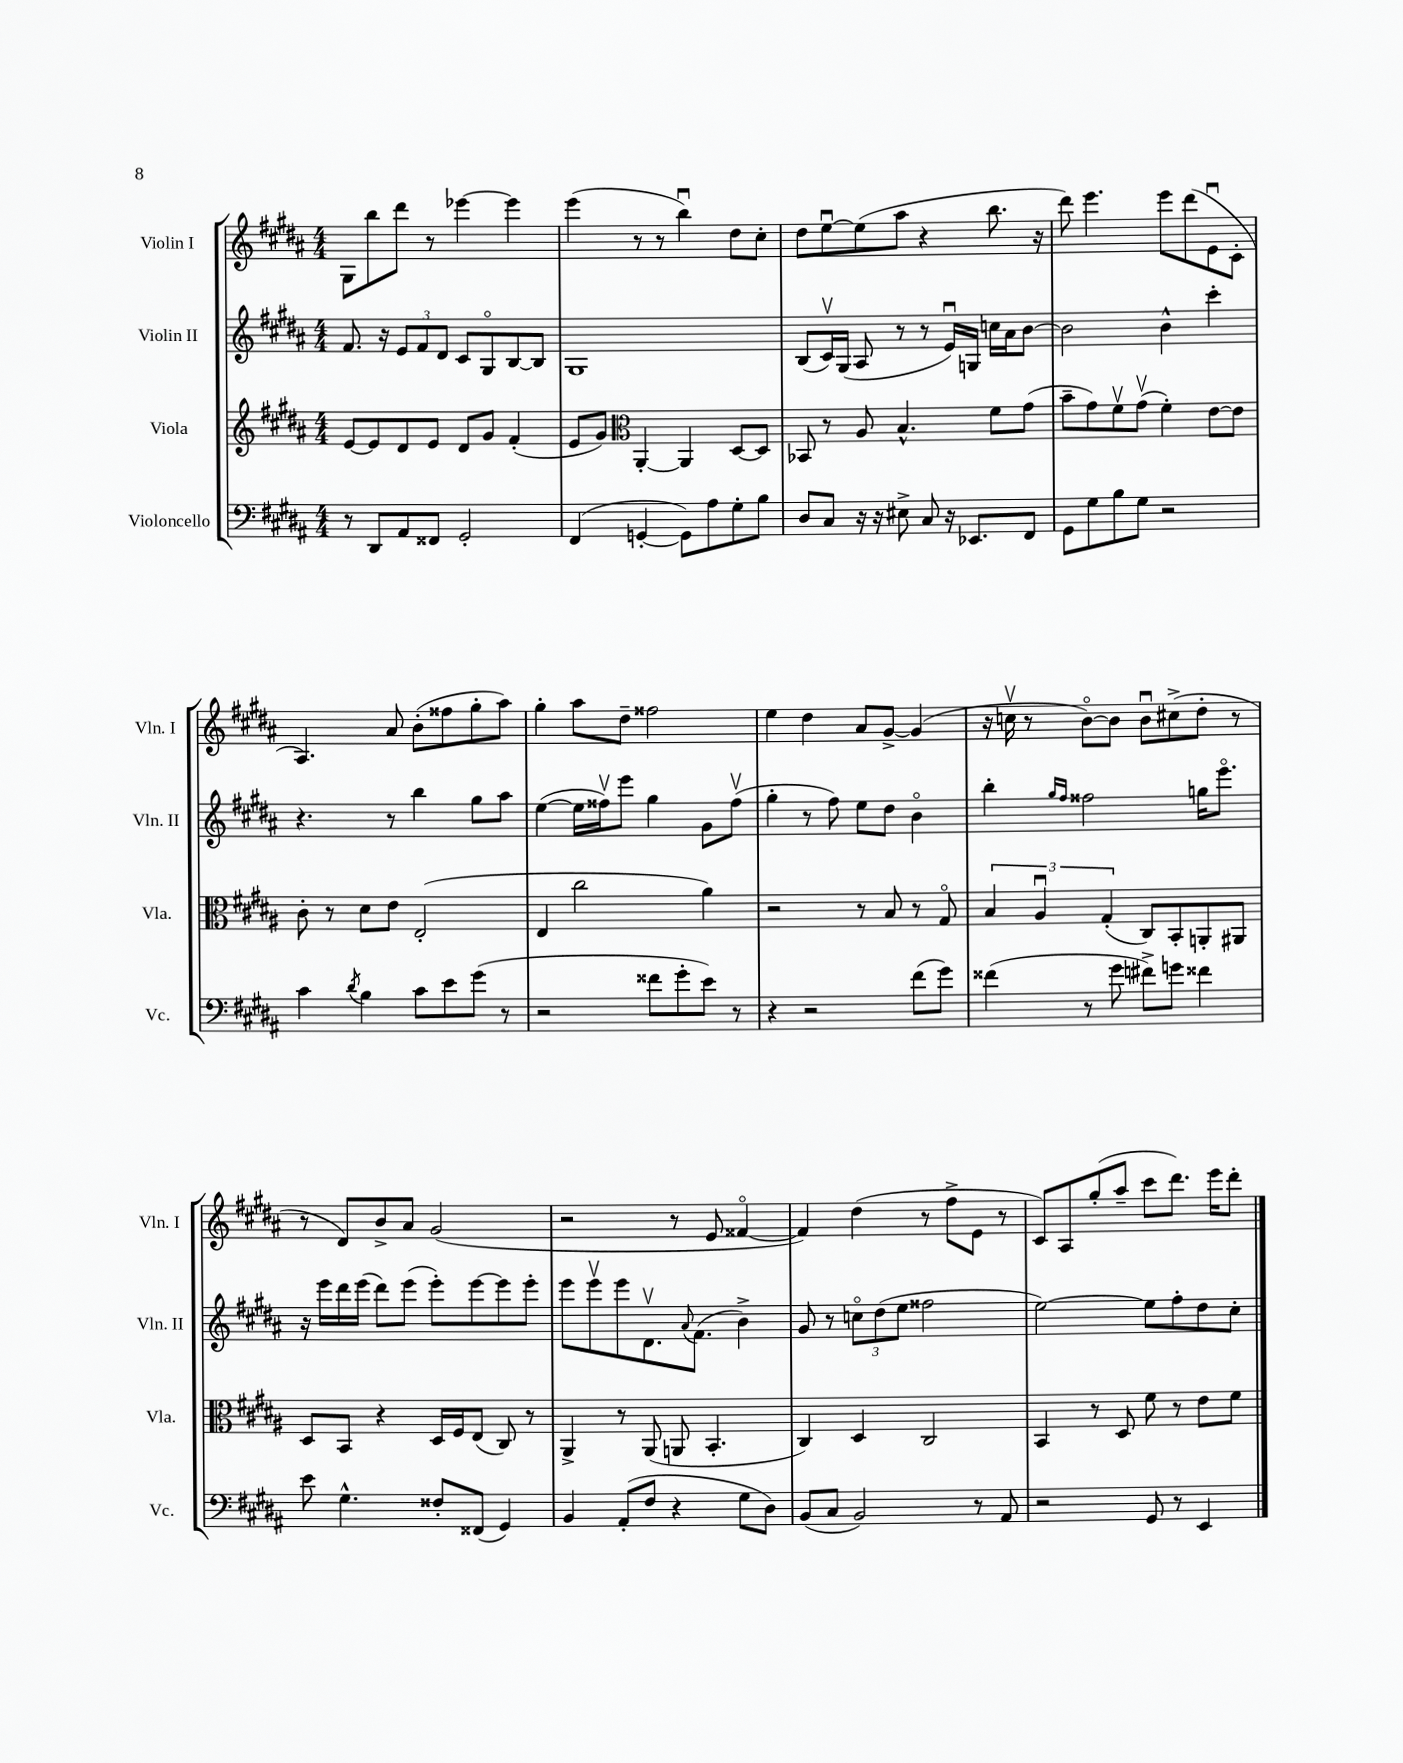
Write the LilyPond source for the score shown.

<<
\new StaffGroup <<
\new Staff = "s0" \with { instrumentName = "Violin I" shortInstrumentName = "Vln. I" } {
    \clef treble \key b \major \numericTimeSignature \time 4/4
    gis8 b''8 dis'''8 r8 ees'''4~ ees'''4 |
    e'''4( r8 r8 b''4\downbow) dis''8 cis''8-. |
    dis''8 e''8~\downbow e''8( ais''8 r4 b''8. r16 |
    dis'''8) e'''4. e'''8 dis'''8( e'8\downbow cis'8-. |
    ais4.) ais'8 b'8-.( fisis''8 gis''8-. ais''8) |
    gis''4-. ais''8 dis''8-- fisis''2 |
    e''4 dis''4 ais'8 gis'8~-> gis'4( |
    r16 c''16\upbow r8 b'8~\flageolet) b'8 b'8\downbow cis''8->( dis''8-. r8 |
    r8 dis'8) b'8-> ais'8 gis'2( |
    r2 r8 e'8 fisis'4~\flageolet |
    fisis'4) dis''4( r8 fis''8-> e'8 r8 |
    cis'8) ais8 gis''8-.( ais''8-- cis'''8 dis'''8.) e'''16 dis'''8-. \bar "|." |
}
\new Staff = "s1" \with { instrumentName = "Violin II" shortInstrumentName = "Vln. II" } {
    \clef treble \key b \major \numericTimeSignature \time 4/4
    fis'8. r16 \tuplet 3/2 { e'8 fis'8 dis'8 } cis'8 gis8\flageolet b8~ b8 |
    gis1 |
    b8( cis'16\upbow) gis16( ais8 r8 r8 e'16\downbow) g16 c''16 ais'16 b'8~ |
    b'2 b'4-^ cis'''4-. |
    r4. r8 b''4 gis''8 ais''8 |
    e''4~( e''16 fisis''16\upbow) e'''8 gis''4 gis'8 fisis''8\upbow( |
    gis''4-. r8 fis''8) e''8 dis''8 b'4\flageolet |
    b''4-. \grace { gis''16 fis''16 } fisis''2 g''16 e'''8.\flageolet |
    r16 e'''16 dis'''16 e'''16( dis'''8) e'''8( e'''8-.) e'''8~ e'''8 e'''8-. |
    e'''8 e'''8\upbow e'''8 dis'8.\upbow \appoggiatura { ais'8 } fis'8.( b'4->) |
    gis'8 r8 \tuplet 3/2 { c''8\flageolet dis''8( e''8 } fisis''2 |
    e''2~) e''8 fis''8-. dis''8 cis''8-. \bar "|." |
}
\new Staff = "s2" \with { instrumentName = "Viola" shortInstrumentName = "Vla." } {
    \clef treble \key b \major \numericTimeSignature \time 4/4
    e'8~ e'8 dis'8 e'8 dis'8 gis'8 fis'4-.( |
    e'8 gis'8) \clef alto ais,4~-. ais,4 dis8~ dis8 |
    bes,8 r8 ais8 b4.-^ fis'8 gis'8( |
    b'8-- gis'8) fis'8\upbow gis'8\upbow( fis'4-.) e'8~ e'8 |
    cis'8-. r8 dis'8 e'8 e2-.( |
    e4 cis''2 ais'4) |
    r2 r8 b8 r8 gis8\flageolet |
    \tuplet 3/2 { b4 ais4\downbow gis4-.( } cis8) b,8-. a,8-. ais,8 |
    dis8 b,8 r4 dis16 fis16 e8( cis8) r8 |
    ais,4-> r8 ais,8( a,8 b,4.-. |
    cis4) dis4 cis2 |
    b,4 r8 dis8 fis'8 r8 e'8 fis'8 \bar "|." |
}
\new Staff = "s3" \with { instrumentName = "Violoncello" shortInstrumentName = "Vc." } {
    \clef bass \key b \major \numericTimeSignature \time 4/4
    r8 dis,8 ais,8 fisis,8 gis,2-. |
    fis,4( g,4~-. g,8) ais8 gis8-. b8 |
    dis8 cis8 r16 r16 eis8-> cis8 r16 ees,8. fis,8 |
    gis,8 gis8 b8 gis8 r2 |
    cis'4 \acciaccatura { dis'8 } b4 cis'8 e'8 gis'8( r8 |
    r2 fisis'8 gis'8-. e'8) r8 |
    r4 r2 fis'8( gis'8) |
    fisis'4( r8 gis'8 fis'8->) g'8 fisis'4 |
    e'8 gis4.-^ fisis8-. fisis,8( gis,4) |
    b,4 ais,8-.( fis8 r4 gis8 dis8) |
    b,8( cis8 b,2) r8 ais,8 |
    r2 gis,8 r8 e,4 \bar "|." |
}
>>
>>
\layout { \context { \Score \remove "Bar_number_engraver" } }
